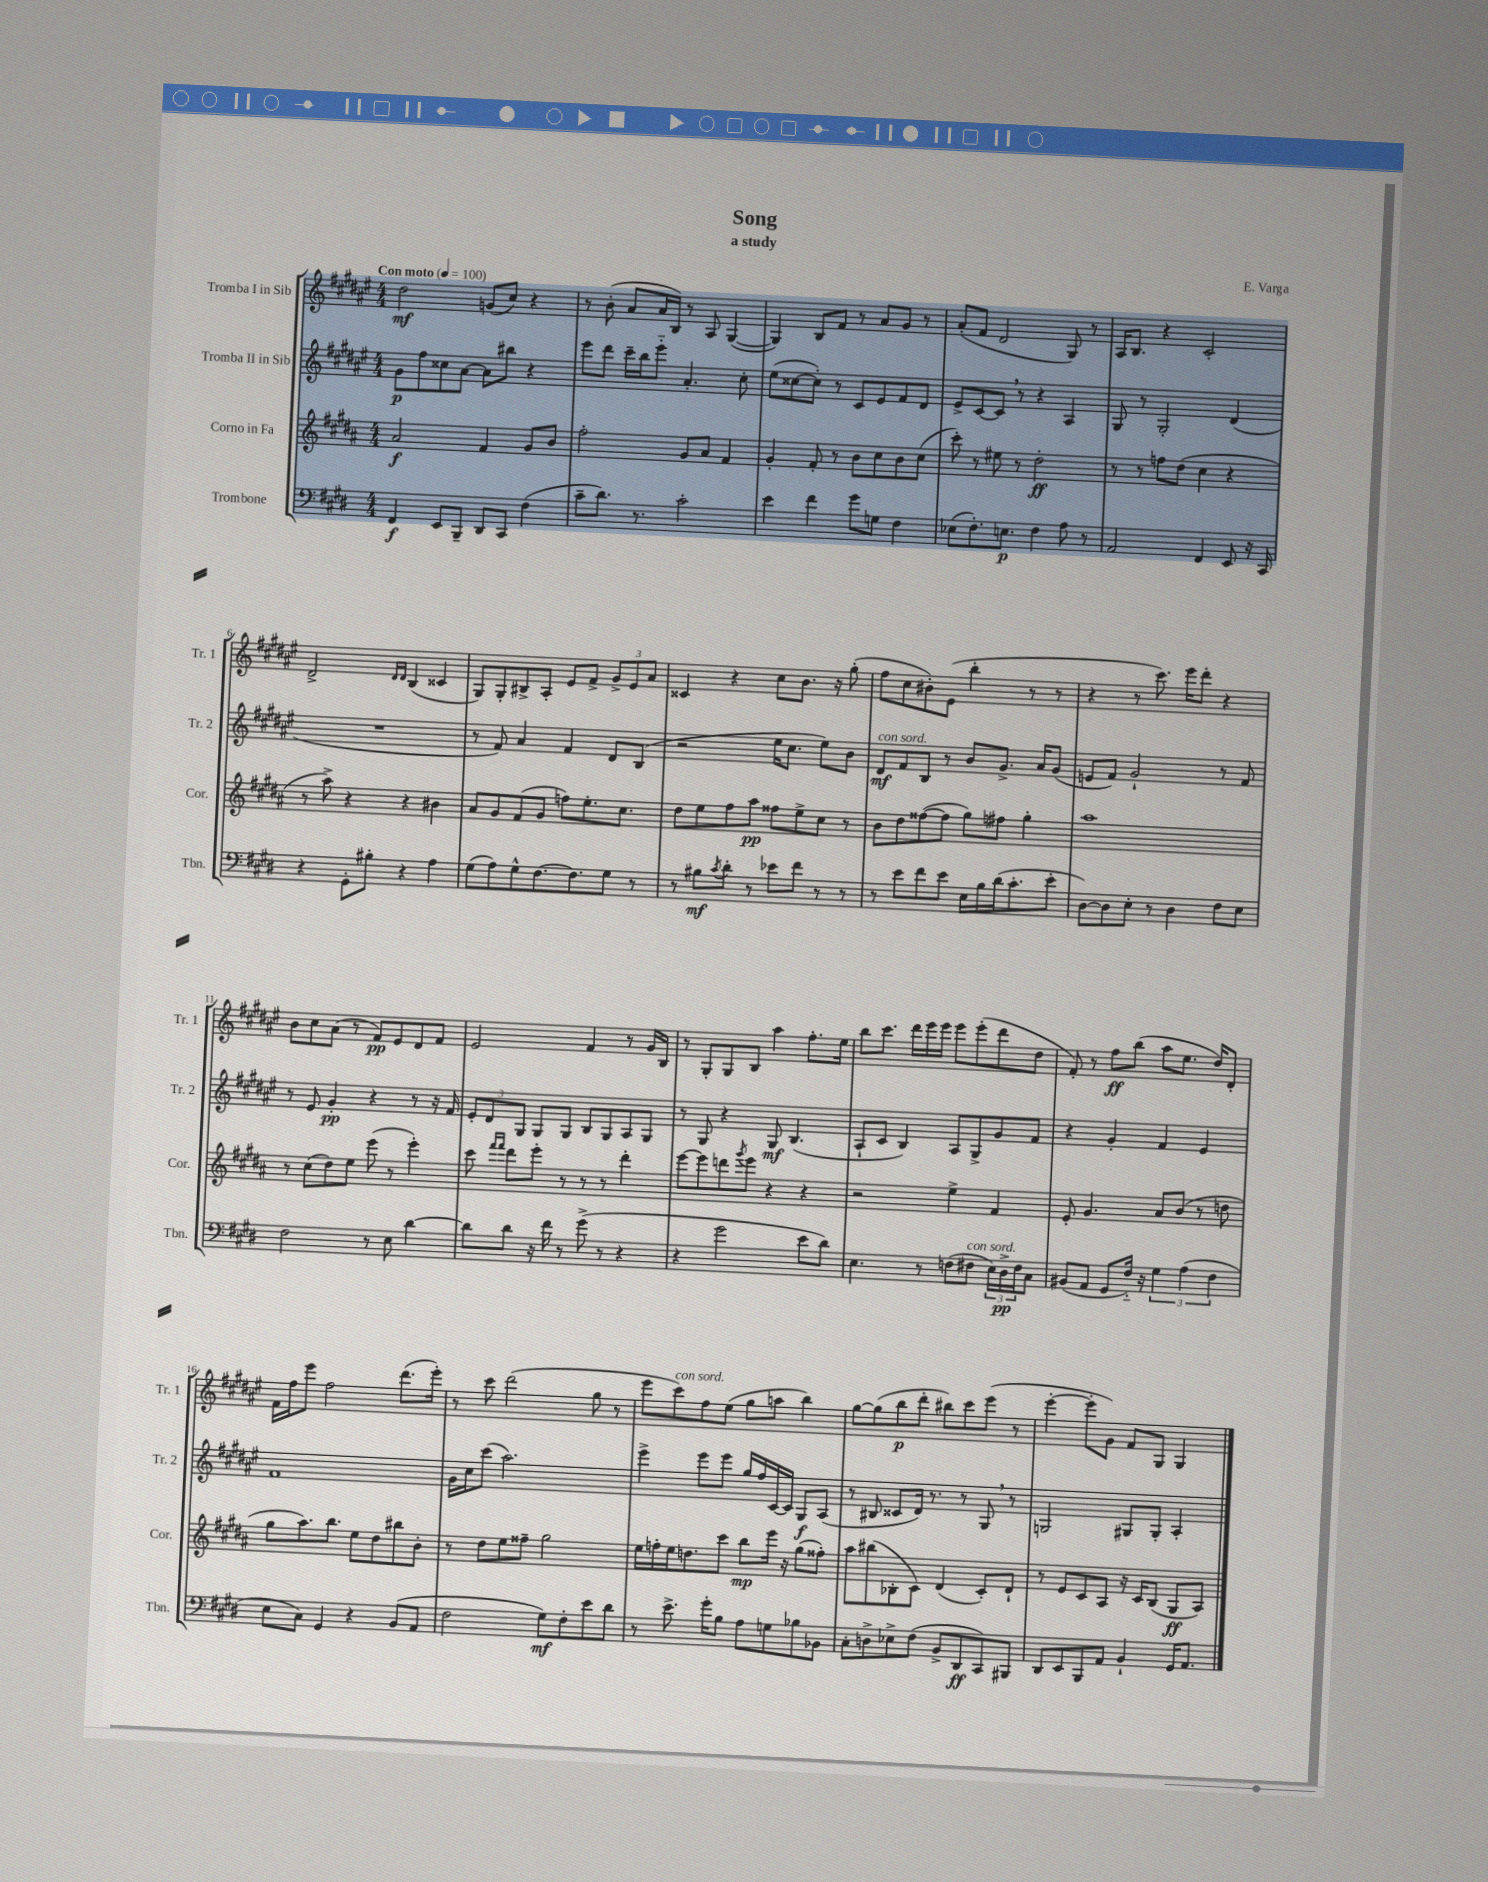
\header { title = "Song" composer = "E. Varga" subtitle = "a study" }
<<
\new StaffGroup <<
\new Staff = "s0" \with { instrumentName = "Tromba I in Sib" shortInstrumentName = "Tr. 1" } {
    \clef treble \key fis \major \numericTimeSignature \time 4/4 \tempo "Con moto" 4 = 100
    dis''2\mf g'8( cis''8) r4 |
    r8 b'8-.( ais'8 ais'16 b16) r8 ais8 gis4~( |
    gis4) b8 fis'8 r8 ais'8 gis'8 r8 |
    ais'8-.( fis'8 dis'2 gis8) r8 |
    ais16 b8. r4 cis'2-. |
    dis'2-> \grace { dis'16 dis'16 } b4( cisis'4 |
    gis8) gis8-. bis8-> ais8-. eis'8 fis'8-> \tuplet 3/2 { gis'8-> eis'8 ais'8 } |
    cisis'4 r4 cis''8 b'8. r16 gis''8-.( |
    fis''8 cis''8 bis'8-.) eis'8( b''4-. r8 r8 |
    r4 r8 cis'''8.) eis'''16 dis'''8-. r4 |
    b'8 cis''8 ais'8( r8 fis'8\pp) eis'8 dis'8 fis'8 |
    eis'2 fis'4 r8 gis'16 b16 |
    r8 gis8-. gis8 b8 ais''4 fis''8.-. eis''16 |
    b''8 cis'''8. dis'''16 eis'''16 eis'''16 eis'''8 eis'''8-.( dis'''8 dis''8 |
    fis'8-.) r8 fis''8\ff b''8( ais''8 eis''8. dis''16) dis'8-. |
    fis'16 fis''16 eis'''8 fis''2 dis'''8.( eis'''16-.) |
    r8 cis'''8 dis'''2( gis''8 r8 |
    eis'''8 cis'''8^\markup { \italic "con sord." }) fis''8 eis''8( gis''8 a''8 b''4) |
    gis''8~ gis''8( b''8\p dis'''8-. bis''8) cis'''8 eis'''8( r8 |
    eis'''4~-. eis'''8-. gis'8) fis'8 gis8 gis4 \bar "|." |
}
\new Staff = "s1" \with { instrumentName = "Tromba II in Sib" shortInstrumentName = "Tr. 2" } {
    \clef treble \key fis \major \numericTimeSignature \time 4/4
    gis'8\p fis''8 cisis''8 ais'8~ ais'8 bis''8 r4 |
    eis'''8 dis'''8 cis'''16-- b''16 eis'''8-_ ais'4.-. cis''8-. |
    eis''8( cisis''8~ cisis''8-.) r8 cis'8 eis'8 fis'8 dis'8 |
    eis'8-> cis'8~ cis'8 \breathe r8 r4 ais4 |
    gis8 r8 gis2-. dis'4( |
    R1 |
    r8 fis'8) ais'4 fis'4 dis'8 b8( |
    r2 eis''16 cis''8. eis''8) b'8 |
    dis'8\mf^\markup { \italic "con sord." } fis'8 b8 r8 b'8 gis'8.-> ais'16 gis'8( |
    e'8 fis'8) gis'2-! r8 fis'8 |
    r8 eis'8 gis'4-.\pp r4 r8 r16 fis'16 |
    \tuplet 3/2 { eis'8-. dis'8 gis8 } gis8 gis8 b8 gis8 ais8 gis8 |
    r8 gis8 r4 gis8\mf b4.( |
    ais8-! cis'8 b4) ais8 gis8-> gis'8 fis'8 |
    r4 gis'4-. fis'4 eis'4 |
    fis'1 |
    gis'16 cis''16 cis'''8( ais''2.) |
    eis'''4-> eis'''8 eis'''8 gis''16 fis''16 cis'16~ cis'16 gis8\f ais8( |
    r8 bis8 cisis'8 dis'16) r8. r8 gis8 \breathe r8 |
    g2 gis8 gis8-. ais4-. \bar "|." |
}
\new Staff = "s2" \with { instrumentName = "Corno in Fa" shortInstrumentName = "Cor." } {
    \clef treble \key b \major \numericTimeSignature \time 4/4
    ais'2\f fis'4 gis'8 b'8 |
    fis''2-. gis'8 ais'8 fis'4 |
    gis'4-. fis'8-. r8 b'8 cis''8 b'8 cis''8( |
    cis'''8-.) r8 eis''8 r8 dis''2-.\ff |
    r8 r8 f''8 dis''8( cis''4 r4 |
    r8 ais''8->) r4 r4 bis'4 |
    ais'8 gis'8 fis'8( gis'8 f''8) e''8.-. cis''8. |
    dis''8 e''8 fis''8 ais''8\pp fisis''8 e''8-> cis''8 r8 |
    b'8 dis''8 fisis''8~( fisis''8 gis''8) fis''8 gis''4-. |
    ais''1 |
    r8 cis''8( dis''8) e''8 e'''8( r8 e'''4-.) |
    cis'''8 \grace { fis'''16 fis'''16 } dis'''8 e'''8-. r8 r8 r8 dis'''4-. |
    e'''8~ e'''8 d'''8 \acciaccatura { gis'''8 } e'''8 r4 r4 |
    r2 e''4-> fis'4 |
    e'8-. gis'4. ais'8 b'8( r8 d''8 |
    gis''8 ais''8.) b''8. e''8 dis''8 bis''8 b'8-. |
    r8 dis''8 e''8 fisis''8-- gis''2 |
    e''16 f''16-. e''16 d''8. cis'''8 b''8\mp e'''16 r16 gis''8( fisis''8-.) |
    ais''8 bis''8( bes8-. cis'8) dis'4( cis'8-.) dis'8-! |
    r8 e'8 cis'8 ais8 r16 cis'16 b8( gis8\ff ais8) \bar "|." |
}
\new Staff = "s3" \with { instrumentName = "Trombone" shortInstrumentName = "Tbn." } {
    \clef bass \key e \major \numericTimeSignature \time 4/4
    fis,4\f e,8 b,,8-- dis,8 cis,8 fis4( |
    cis'8-- dis'8.) r8. cis'2-. |
    e'4 fis'4 gis'8 g8 fis4 |
    ees8( fis8.-.) e8.\p fis4 a8 r8 |
    a,2 fis,4 e,8 r16 cis,16 |
    r4 gis,8-. bis8-. r4 a4 |
    gis8( a8) gis8-^ fis8.~ fis8. gis8 r8 |
    r8 bis8\mf \acciaccatura { cis'8 } dis'8-. r8 ees'8 fis'8 r8 r8 |
    r8 e'8 fis'8 e'8 e16 b16 dis'16( cis'8.-. e'8-. |
    dis8~) dis8 e8-. r8 dis4 fis8 e8 |
    fis2 r8 e8 dis'4~ |
    dis'8 dis'8 r16 fis'16 r8 gis'8->( r8 r4 |
    r4 gis'2 e'8 dis'8) |
    e4. r8 f8( fis8^\markup { \italic "con sord." } \tuplet 3/2 { e16) dis16->\pp fis16 } cis8 |
    bis,8( a,8 gis,8 fis16-_) r16 \tuplet 3/2 { gis4 a4( fis4 } |
    e8 cis8) gis,4 r4 b,8( a,8 |
    fis2 gis8\mf) fis8-. e'8 dis'8 |
    r8 e'8.-> gis'16-. b8 a8 g8 bes8 bes,8 |
    cis8-. d8-> ees8-> fis8( b,8-> dis,8\ff cis,8) bis,,8 |
    dis,8 e,8 b,,8 a,8 b,4-! gis,16 a,8. \bar "|." |
}
>>
>>
